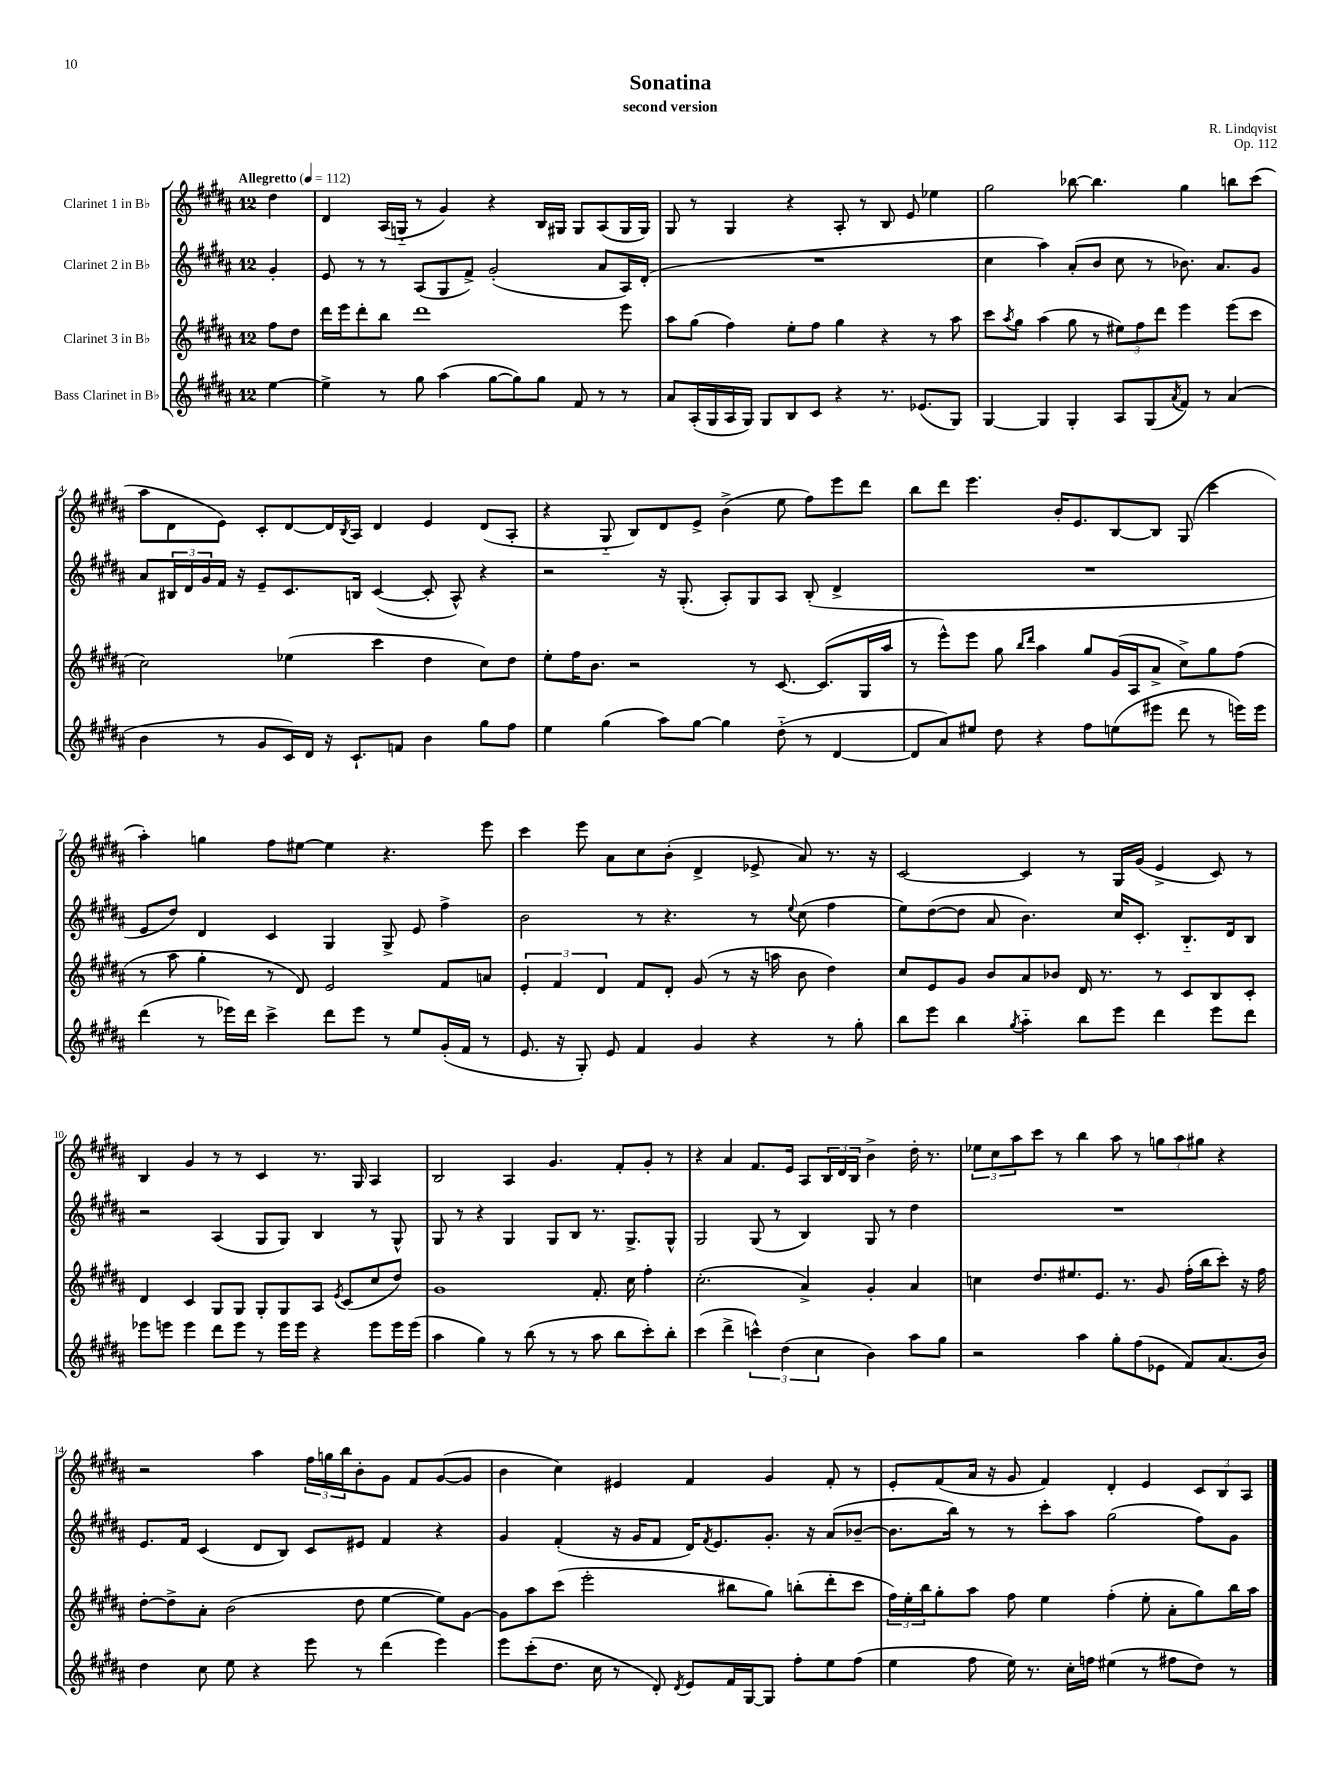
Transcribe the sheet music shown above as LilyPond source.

\header { title = "Sonatina" composer = "R. Lindqvist" subtitle = "second version" opus = "Op. 112" }
<<
\new StaffGroup <<
\new Staff = "s0" \with { instrumentName = "Clarinet 1 in Bb" } {
    \clef treble \key b \major \once \override Staff.TimeSignature.style = #'single-digit \time 12/8 \partial 4 \tempo "Allegretto" 4 = 112
    dis''4 |
    dis'4 ais16( g16-_ r8 gis'4) r4 b16 gis16 gis8 ais8( gis16 gis16) |
    gis8 r8 gis4 r4 ais8-. r8 b8 e'8 ees''4 |
    gis''2 bes''8~ bes''4. gis''4 b''8 cis'''8( |
    ais''8 dis'8 e'8) cis'8-. dis'8~ dis'16 \acciaccatura { b8 } ais16 dis'4 e'4 dis'8( ais8-. |
    r4 gis8-_ b8) dis'8 e'8-> b'4->( e''8 fis''8) e'''8 dis'''8 |
    b''8 dis'''8 e'''4. b'16-. e'8. b8~ b8 gis8( cis'''4 |
    ais''4-.) g''4 fis''8 eis''8~ eis''4 r4. e'''8 |
    cis'''4 e'''8 ais'8 cis''8 b'8-.( dis'4-> ees'8-> ais'8) r8. r16 |
    cis'2~ cis'4 r8 gis16 gis'16( e'4-> cis'8) r8 |
    b4 gis'4 r8 r8 cis'4 r8. gis16 ais4 |
    b2 ais4 gis'4. fis'8-. gis'8-. r8 |
    r4 ais'4 fis'8. e'16 ais8 \tuplet 3/2 { b16 dis'16 b16 } b'4-> dis''16-. r8. |
    \tuplet 3/2 { ees''8 cis''8 ais''8 } cis'''8 r8 b''4 ais''8 r8 \tuplet 3/2 { g''8 ais''8 gis''8 } r4 |
    r2 ais''4 \tuplet 3/2 { fis''16 g''16 b''16 } b'8-. gis'8 fis'8 gis'8~( gis'8 |
    b'4 cis''4) eis'4 fis'4 gis'4 fis'8-. r8 |
    e'8-. fis'8( ais'16 r16 gis'8 fis'4) dis'4-. e'4 \tuplet 3/2 { cis'8 b8 ais8 } \bar "|." |
}
\new Staff = "s1" \with { instrumentName = "Clarinet 2 in Bb" } {
    \clef treble \key b \major \once \override Staff.TimeSignature.style = #'single-digit \time 12/8 \partial 4
    gis'4-. |
    e'8 r8 r8 ais8( gis8 fis'8->) gis'2-.( ais'8 ais16) dis'16-.( |
    R1. |
    cis''4 ais''4) ais'8-.( b'8 cis''8 r8 bes'8.) ais'8. gis'8 |
    ais'8 \tuplet 3/2 { bis16 dis'16 gis'16 } fis'16 r16 e'8-- cis'8. b16 cis'4~( cis'8-. ais8-^) r4 |
    r2 r16 gis8.-.( ais8-.) gis8 ais8 b8-.( dis'4-> |
    R1. |
    e'8 dis''8) dis'4 cis'4 gis4 gis8-> e'8 fis''4-> |
    b'2 r8 r4. r8 \appoggiatura { e''8 } cis''8( fis''4 |
    e''8) dis''8~( dis''8 ais'8 b'4.) cis''16 cis'8.-. b8.-_ dis'16 b8 |
    r2 ais4( gis8 gis8) b4 r8 gis8-^ |
    gis8 r8 r4 gis4 gis8 b8 r8. gis8.-> gis8-^ |
    gis2 gis8( r8 b4) gis8 r8 dis''4 |
    R1. |
    e'8. fis'16 cis'4( dis'8 b8) cis'8 eis'8 fis'4 r4 |
    gis'4 fis'4-.( r16 gis'16 fis'8 dis'16) \acciaccatura { fis'8 } e'8. gis'8.-. r16 ais'8( bes'8~-- |
    bes'8. b''16) r8 r8 cis'''8-. ais''8 gis''2( fis''8) gis'8 \bar "|." |
}
\new Staff = "s2" \with { instrumentName = "Clarinet 3 in Bb" } {
    \clef treble \key b \major \once \override Staff.TimeSignature.style = #'single-digit \time 12/8 \partial 4
    fis''8 dis''8 |
    dis'''16 e'''16 dis'''8-. b''8 dis'''1 e'''8 |
    ais''8 gis''8( fis''4) e''8-. fis''8 gis''4 r4 r8 ais''8 |
    cis'''8 \acciaccatura { ais''8 } gis''8 ais''4( gis''8 r8 \tuplet 3/2 { eis''8) fis''8 dis'''8 } e'''4 e'''8( cis'''8 |
    cis''2) ees''4( cis'''4 dis''4 cis''8) dis''8 |
    e''8-. fis''16 b'8. r2 r8 cis'8.~ cis'8.( gis16 ais''16 |
    r8 e'''8-^) e'''8 gis''8 \grace { b''16 dis'''16 } ais''4 gis''8 gis'16( ais16 ais'8-> cis''8->) gis''8 fis''8( |
    r8 ais''8 gis''4-. r8 dis'8) e'2 fis'8 a'8 |
    \tuplet 3/2 { e'4-. fis'4 dis'4 } fis'8 dis'8-. gis'8( r8 r16 a''16 b'8 dis''4) |
    cis''8 e'8 gis'8 b'8 ais'8 bes'8 dis'16 r8. r8 cis'8 b8 cis'8-. |
    dis'4 cis'4 gis8 gis8 gis8-. gis8 ais8 \acciaccatura { e'8 } cis'8( cis''8 dis''8) |
    gis'1 fis'8.-. cis''16 fis''4-. |
    cis''2.-.( ais'4->) gis'4-. ais'4 |
    c''4 dis''8. eis''8. e'8. r8. gis'8 fis''16-.( b''16 cis'''8-.) r16 fis''16 |
    dis''8~-. dis''8-> ais'8-. b'2( dis''8 e''4~ e''8) gis'8~ |
    gis'8 ais''8 cis'''8( e'''2-. bis''8 gis''8) b''8-.( dis'''8-. cis'''8 |
    \tuplet 3/2 { fis''16) e''16-. b''16 } gis''8-. ais''8 fis''8 e''4 fis''4-.( e''8-. ais'8-. gis''8) b''16 ais''16 \bar "|." |
}
\new Staff = "s3" \with { instrumentName = "Bass Clarinet in Bb" } {
    \clef treble \key b \major \once \override Staff.TimeSignature.style = #'single-digit \time 12/8 \partial 4
    e''4~ |
    e''4-> r8 gis''8 ais''4( gis''8~ gis''8) gis''8 fis'8 r8 r8 |
    ais'8 ais16-.( gis16 ais16 gis16) gis8 b8 cis'8 r4 r8. ees'8.( gis8) |
    gis4~ gis4 gis4-. ais8 gis8( \acciaccatura { ais'8 } fis'8) r8 ais'4( |
    b'4 r8 gis'8 cis'16) dis'16 r16 cis'8.-! f'8 b'4 gis''8 fis''8 |
    e''4 gis''4( ais''8) gis''8~ gis''4 dis''8-_( r8 dis'4~ |
    dis'8 ais'8) eis''8 dis''8 r4 fis''8 e''8( eis'''8 dis'''8 r8 e'''16) e'''16 |
    dis'''4( r8 ees'''16) dis'''16 cis'''4-> dis'''8 ees'''8 r8 e''8 gis'16-.( fis'16 r8 |
    e'8. r16 gis8-.) e'8 fis'4 gis'4 r4 r8 gis''8-. |
    b''8 e'''8 b''4 \acciaccatura { gis''8 } ais''4-_ b''8 e'''8 dis'''4 e'''8 dis'''8 |
    ees'''8 e'''8 e'''4 dis'''8 e'''8 r8 e'''16 e'''16 r4 e'''8 e'''16 e'''16( |
    ais''4 gis''4) r8 b''8( r8 r8 ais''8 b''8 cis'''8-.) b''8-. |
    cis'''4( dis'''4-> \tuplet 3/2 { c'''4-^) dis''4( cis''4 } b'4) ais''8 gis''8 |
    r2 ais''4 gis''8-. fis''8( ees'8 fis'8) ais'8.( b'16) |
    dis''4 cis''8 e''8 r4 e'''8 r8 dis'''4( e'''4) |
    e'''8 cis'''8-.( dis''8. cis''16 r8 dis'8-.) \acciaccatura { dis'8 } e'8 fis'16 gis16~ gis8 fis''8-. e''8 fis''8( |
    e''4 fis''8 e''16) r8. cis''16-. f''16 eis''4( r8 fis''8 dis''8) r8 \bar "|." |
}
>>
>>
